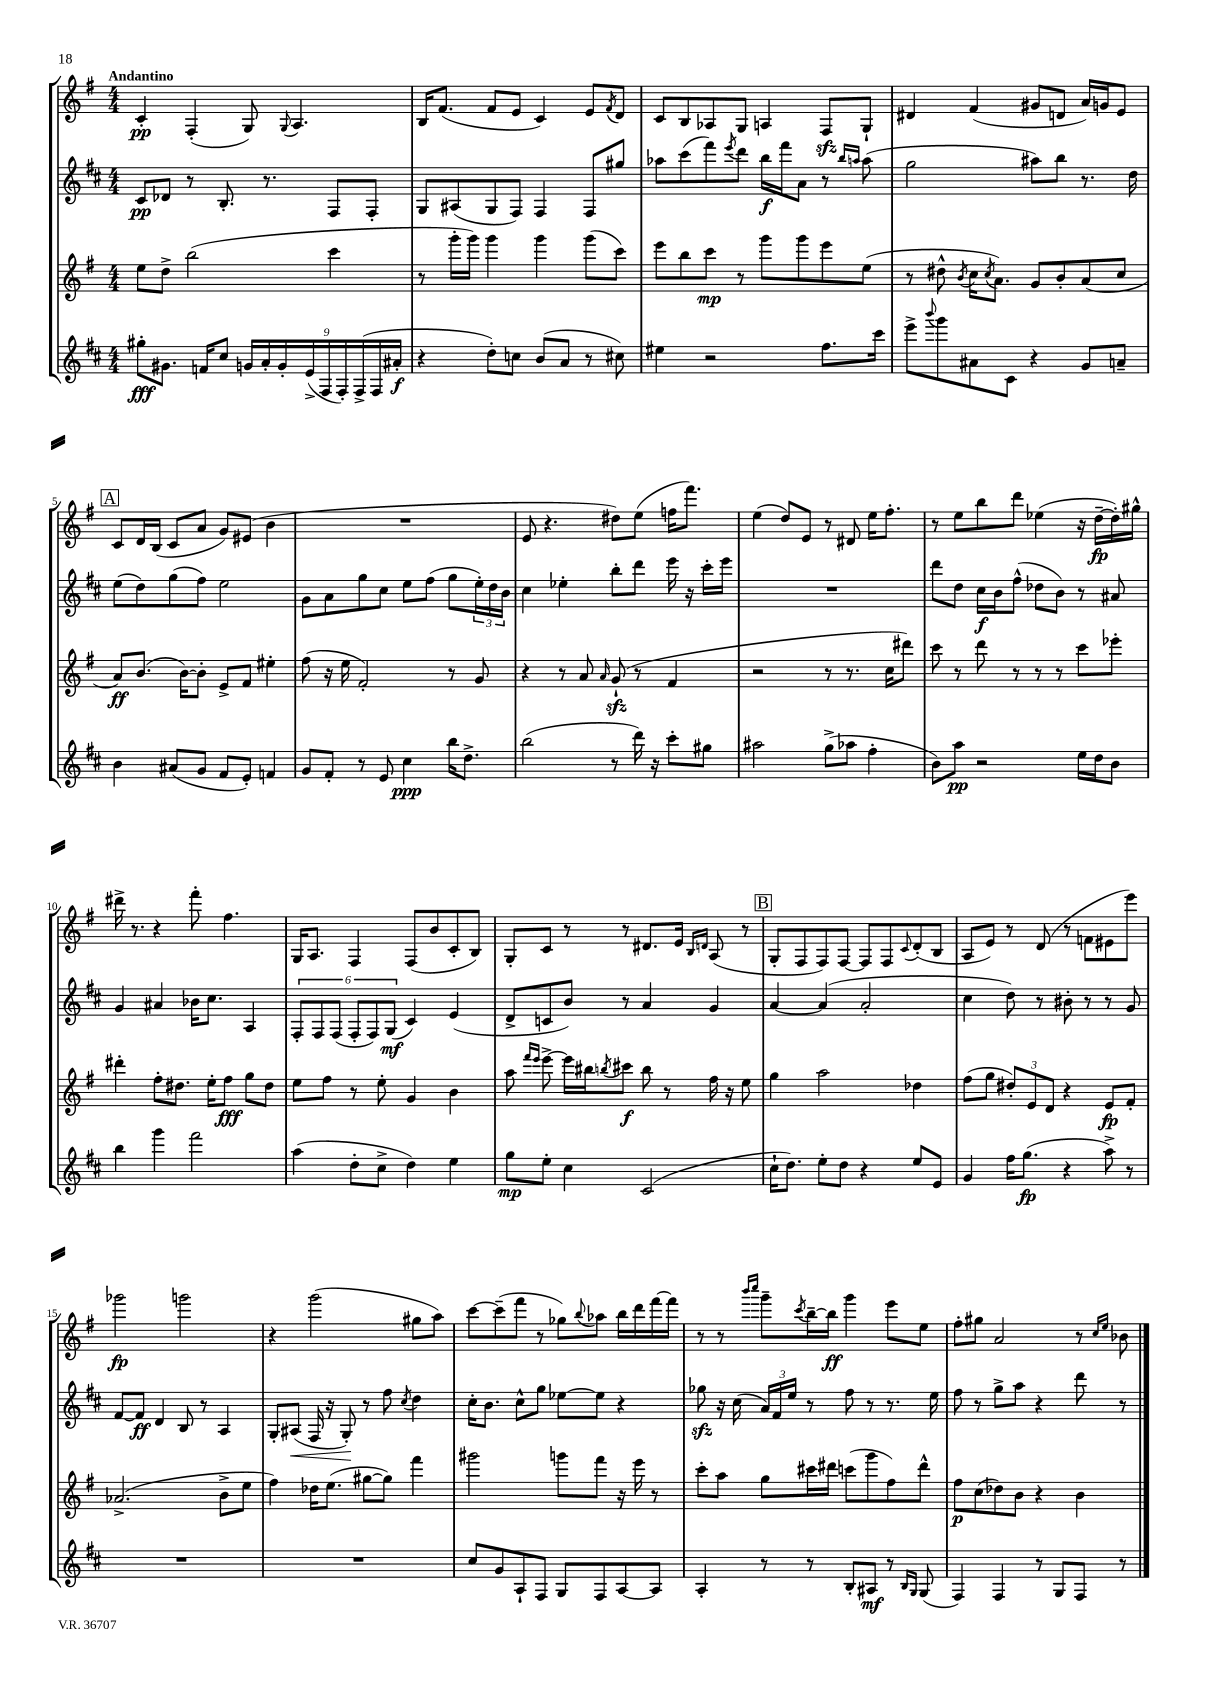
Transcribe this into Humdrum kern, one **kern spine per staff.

**kern	**kern	**kern	**kern
*staff4	*staff3	*staff2	*staff1
*clefG2	*clefG2	*clefG2	*clefG2
*k[f#c#]	*k[f#]	*k[f#c#]	*k[f#]
*M4/4	*M4/4	*M4/4	*M4/4
8gg#'	8ee	8c#	4c'
8.g#	8dd^	8d-	.
.	(2bb	8r	(4F#'
16f	.	.	.
8cc#	.	8.B'	.
18g	.	.	8G)
18a'	.	.	.
.	.	8.r	.
18g'	.	.	.
.	.	.	8qqG
.	.	.	4.A
(18e^	.	.	.
18F#	.	.	.
.	4ccc	8F#	.
18F#')	.	.	.
(18F#^	.	.	.
.	.	8F#'	.
18F#	.	.	.
18a#'	.	.	.
=	=	=	=
4r	8r	8G	16B
.	.	.	(8.f#
.	16ggg'	(8A#	.
.	16ggg)	.	.
8dd')	4ggg	8G	8f#
8cc	.	8F#)	8e
(8b	4ggg	4F#	4c)
8a	.	.	.
8r	(8ggg	8F#	8e
.	.	.	8qf#
8cc#)	8ccc)	8gg#	8d
=	=	=	=
4ee#	8eee	8aa-	8c
.	8bb	(8ccc#	8B
2r	8ccc	8fff#)	8A-
.	.	8qeee	.
.	8r	8ddd	8G
.	8ggg	16bb	4A
.	.	16fff#	.
.	8ggg	8a	.
8.ff#	8eee	8r	8F#
.	.	16qqbb	.
.	.	16qqaa	.
.	(8ee	(8aa	8G`
16ccc#	.	.	.
=	=	=	=
8eee^	8r	2gg	4d#
8qqbbb	.	.	.
8ggg	8dd#^^	.	.
.	8qb	.	.
8a#	16cc	.	(4f#
.	8qcc	.	.
.	8.a)	.	.
8c#	.	.	.
4r	8g	8aa#)	8g#
.	8b'	8bb	8d
8g	(8a	8.r	16a)
.	.	.	16g
8a~	8cc	.	8e
.	.	16dd	.
=	=	=	=
4b	8a)	(8ee	8c
.	(8.b	8dd)	16d
.	.	.	(16B
(8a#	.	(8gg	8c
.	[16b)	.	.
8g	8b']	8ff#)	8a
8f#	8e^	2ee	8g)
8e')	8f#	.	(8e#
4f	4ee#'	.	4b
=	=	=	=
8g	(8ff#	8g	1r
8f#'	16r	8a	.
.	16ee	.	.
8r	2f#')	8gg	.
8e	.	8cc#	.
4cc#	.	8ee	.
.	.	(8ff#	.
16bb	8r	8gg	.
8.dd^	.	.	.
.	8g	24ee')	.
.	.	24dd	.
.	.	24b	.
=	=	=	=
(2bb	4r	4cc#	8e
.	.	.	4.r
.	8r	4ee-'	.
.	8a	.	.
.	16qqa	.	.
8r	(8g`	8bb'	8dd#)
16ddd)	8r	8ddd	(8ee
16r	.	.	.
8ccc#'	4f#	16eee	16ff
.	.	16r	8.fff#)
8gg#	.	16ccc#'	.
.	.	16eee	.
=	=	=	=
2aa#	2r	1r	(4ee
.	.	.	8dd)
.	.	.	8e
(8gg^	8r	.	8r
8aa-	8.r	.	8d#
4ff#'	.	.	16ee
.	16cc	.	8.ff#'
.	8ddd#)	.	.
=	=	=	=
8b)	8ccc	8ddd	8r
8aa	8r	8dd	8ee
2r	8ddd	16cc#	8bb
.	.	16b	.
.	8r	(8ff#^^	8ddd
.	8r	8dd-	(4ee-
.	8r	8b)	.
16ee	8ccc	8r	16r
16dd	.	.	[16dd~
8b	8eee-'	8a#	16dd'])
.	.	.	16gg#^^
=	=	=	=
4bb	4ddd#'	4g	16ddd#^
.	.	.	8.r
4ggg	8ff#'	4a#	4r
.	8.dd#	.	.
2fff#	.	16b-	8fff#'
.	16ee'	8.cc#	.
.	8ff#	.	4.ff#
.	8gg	4A	.
.	8dd#	.	.
=	=	=	=
(4aa	8ee	12F#'	16G
.	.	.	8.A
.	.	12F#	.
.	8ff#	.	.
.	.	(12F#	.
8dd'	8r	12F#'	4F#
.	.	12F#)	.
8cc#^	8ee'	.	.
.	.	(12G	.
4dd)	4g	4c#)	(8F#
.	.	.	8b
4ee	4b	(4e	8c'
.	.	.	8B)
=	=	=	=
8gg	8aa	8d^	8G'
.	16qqfff#	.	.
.	16qqeee	.	.
8ee'	[8eee^	8c	8c
4cc#	16eee]	8b)	8r
.	16bb#	.	.
.	8qbb	.	.
.	8ccc#	8r	8r
(2c#	8bb	4a	8.d#
.	8r	.	.
.	.	.	16e
.	.	.	16qqB
.	.	.	16qqd
.	16ff#	4g	(8A
.	16r	.	.
.	8ee	.	8r
=	=	=	=
16cc#`	4gg	[4a	8G'
8.dd)	.	.	.
.	.	.	8F#
8ee'	2aa	(4a]	8F#)
8dd	.	.	[8F#
4r	.	2a'	8F#]
.	.	.	8F#
.	.	.	8qqc
8ee	4dd-	.	(8d'
8e	.	.	8B
=	=	=	=
4g	(8ff#	4cc#	8A
.	8gg	.	8e)
16ff#	12dd#')	8dd)	8r
(8.gg	.	.	.
.	12e	.	.
.	.	8r	(8d
.	12d	.	.
4r	4r	8b#'	8r
.	.	8r	8f
8aa^)	8e	8r	8e#
8r	8f#'	8g	8eee)
=	=	=	=
1r	(2.a-^	[8f#	2ggg-
.	.	8f#]	.
.	.	4d	.
.	.	8B	2ggg
.	.	8r	.
.	8b^	4A	.
.	8ee	.	.
=	=	=	=
1r	4ff#)	8G'	4r
.	.	(8A#	.
.	16dd-	16F#	(2ggg
.	(8.ee	16r	.
.	.	8G')	.
.	[8gg#	8r	.
.	8gg#])	8ff#	.
.	.	8qcc#	.
.	4fff#	4dd	8gg#
.	.	.	8aa)
=	=	=	=
8cc#	2ggg#	16cc#'	[8ccc
.	.	8.b	.
8g	.	.	(8ccc~]
8A`	.	8cc#^^	8fff#
8F#	.	8gg	8r
8G	8ggg	[8ee-	8gg-)
.	.	.	8qqbb
8F#	8fff#	8ee-]	8aa-
[8A	16r	4r	16bb
.	16eee	.	16ddd
8A]	8r	.	[16fff#
.	.	.	16fff#]
=	=	=	=
4A'	8ccc'	8gg-	8r
.	8aa	16r	8r
.	.	(16cc#	.
.	.	.	16qqbbb
.	.	.	16qqcccc
8r	8gg	24a)	8ggg~
.	.	24f#	.
.	.	24ee	.
.	.	.	8qccc
8r	16ccc#	8r	[16bb~
.	16ddd#	.	16bb]
8B'	(8ccc	8ff#	4ggg
8A#	8ggg	8r	.
8r	8ff#)	8.r	8eee
16qqB	.	.	.
16qqG	.	.	.
(8G	8ddd#^^	.	8ee
.	.	16ee	.
=	=	=	=
4F#)	8ff#	8ff#	8ff#'
.	(8cc	8r	8gg#
4F#	8dd-)	8gg^	2a
.	8b	8aa	.
8r	4r	4r	.
8G	.	.	.
8F#	4b	8ddd	8r
.	.	.	16qqcc
.	.	.	16qqee
8r	.	8r	8b-
==	==	==	==
*-	*-	*-	*-
